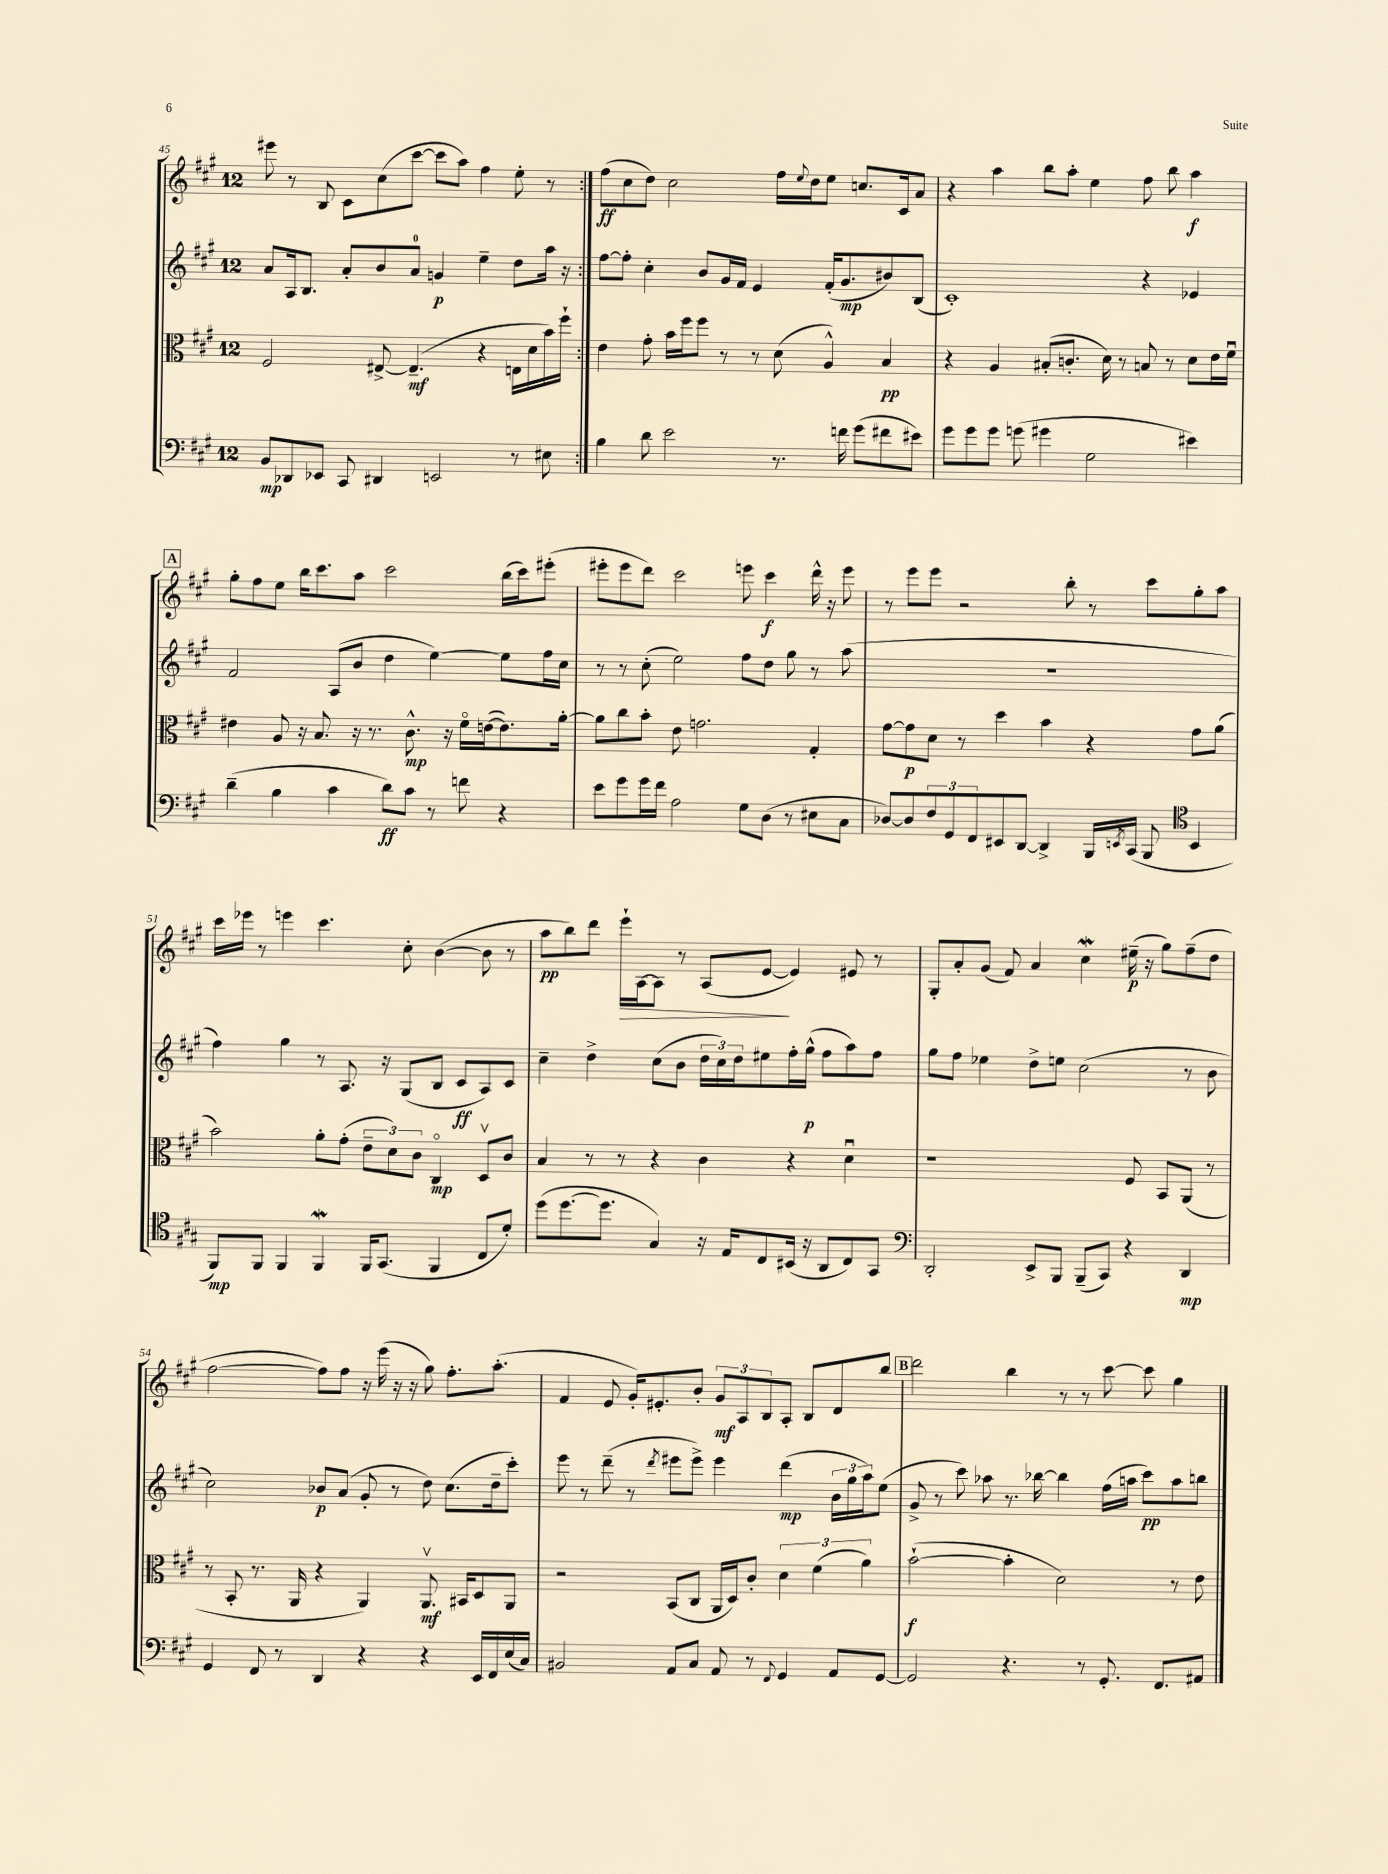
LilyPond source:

<<
\new StaffGroup <<
\new Staff = "s0" {
    \clef treble \key a \major \once \override Staff.TimeSignature.style = #'single-digit \time 12/8
    \repeat volta 2 { eis'''8 r8 b8 cis'8 cis''8( cis'''8~ cis'''8 a''8) fis''4 e''8-. r8 | }
    fis''8\ff( cis''8 d''8) cis''2 fis''16 \appoggiatura { e''8 } d''16 e''8 c''8. cis'16 a'8 |
    r4 a''4 b''8 a''8-. e''4 fis''8 b''8 a''4\f |
    \mark \markup { \box "A" } gis''8-. fis''8 e''8 b''16 cis'''8. a''8 cis'''2 b''16( cis'''16) eis'''8-.( |
    eis'''8-. eis'''8 d'''8) cis'''2 e'''8 cis'''4\f d'''16-^ r16 e'''8 |
    r8 e'''8 e'''8 r2 b''8-. r8 cis'''8 gis''8-. a''8 |
    cis'''16 ees'''16 r8 e'''4 cis'''4. cis''8-. b'4~( b'8 r8 |
    a''8\pp b''8) d'''8 e'''16-!\> a16~ a8 r8 a8( e'8~\! e'4) eis'8 r8 |
    gis8-. a'8-. gis'8( fis'8) a'4 cis''4\mordent eis''16--\p( r16 gis''8) fis''8--( d''8 |
    fis''2~ fis''8) fis''8 r16 e'''16( r16 r16 gis''8) fis''8.-. a''8.-.( |
    fis'4 e'8 gis'16-.) eis'8.-. b'8-. \tuplet 3/2 { gis'8\mf a8 b8 } a8-. b8 d'8 b''8 |
    \mark \markup { \box "B" } d'''2 b''4 r8 r8 cis'''8~ cis'''8 gis''4 \bar "|." |
}
\new Staff = "s1" {
    \clef treble \key a \major \once \override Staff.TimeSignature.style = #'single-digit \time 12/8
    \repeat volta 2 { a'8 a16 b8. a'8-. b'8 a'8-0 g'4\p e''4-- d''8 a''16 r16 | }
    fis''8~ fis''8-. cis''4-. b'8 gis'16 fis'16 e'4 fis'16-.( gis'8.\mp bis'8) b8( |
    cis'1-.) r4 ees'4 |
    \mark \markup { \box "A" } fis'2 a8( b'8 d''4 e''4~) e''8 fis''16 cis''16 |
    r8 r8 cis''8-.( e''2) fis''8 d''8 gis''8 r8 a''8( |
    R1. |
    fis''4) gis''4 r8 a8. r16 gis8( b8 cis'8\ff a8) cis'8 |
    cis''4-- d''4-> cis''8( b'8 \tuplet 3/2 { d''16 cis''16) d''16 } eis''8 fis''16-. gis''16-^\p( fis''8 a''8) fis''8 |
    gis''8 fis''8 ees''4 d''8-> e''8 cis''2( r8 b'8 |
    cis''2) bes'8\p a'8( gis'8-. r8 d''8) cis''8.( d''16-- cis'''8-.) |
    e'''8 r8 d'''8--( r8 \acciaccatura { d'''8 } eis'''8 eis'''8->) eis'''4 d'''4\mp( \tuplet 3/2 { b'16 gis''16 a''16) } e''8( |
    \mark \markup { \box "B" } gis'8-> r8 cis'''8) aes''8 r8. bes''16~ bes''4 fis''16( a''16 cis'''8\pp) a''8 b''8 \bar "|." |
}
\new Staff = "s2" {
    \clef alto \key a \major \once \override Staff.TimeSignature.style = #'single-digit \time 12/8
    \repeat volta 2 { fis2 eis8~-> eis4.--\mf( r4 e16 d'16 b'16) fis''16-! | }
    e'4 gis'8-. b'16 fis''16 fis''8 r8 r8 d'8( a4-^) b4\pp |
    r4 a4 bis8-.( c'8.-. d'16) r8 b8 r8 d'8 e'16 fis'16\downbow |
    \mark \markup { \box "A" } eis'4 a8 r16 b8. r16 r8. cis'8.-^\mp r16 fis'16\flageolet e'16~( e'8.) a'16~-. |
    a'8 cis''8 b'8-. e'8 g'2. gis4-. |
    gis'8~ gis'8\p d'8 r8 d''4 b'4 r4 gis'8 a'8( |
    b'2) a'8-. gis'8-.( \tuplet 3/2 { e'8-- d'8) cis'8 } cis4\flageolet\mp d8\upbow cis'8 |
    b4 r8 r8 r4 cis'4 r4 d'4\downbow |
    r1 fis8 b,8 a,8( r8 |
    r8 b,8-. r8. a,16 r4 a,4) a,8.\upbow\mf bis,16 d8 a,8 |
    r2 b,8( cis8 a,16 d16) cis'8-. \tuplet 3/2 { d'4 fis'4( a'4) } |
    \mark \markup { \box "B" } b'2~-!\f( b'4-. d'2) r8 e'8 \bar "|." |
}
\new Staff = "s3" {
    \clef bass \key a \major \once \override Staff.TimeSignature.style = #'single-digit \time 12/8
    \repeat volta 2 { b,8\mp des,8 ees,8 cis,8 dis,4 e,2 r8 eis8 | }
    b4 d'8 e'2 r8. f'16 gis'8( fis'8 eis'8) |
    gis'8 gis'8 gis'8 g'8( gis'4 gis2 eis'4) |
    \mark \markup { \box "A" } d'4--( b4 cis'4 d'8\ff) cis'8 r8 f'8 r4 |
    e'8 gis'8 gis'16 fis'16 a2 gis8 d8( r8 eis8 cis8 |
    des8~) des8 \tuplet 3/2 { fis8 gis,8 fis,8 } eis,8 d,8~ d,4-> b,,16 \acciaccatura { e,8 } cis,16( b,,8 \clef tenor b,4 |
    fis,8\mp) fis,8 fis,4 fis,4\mordent fis,16 gis,8.( fis,4 cis8 d'8-.) |
    d''8( d''8.~ d''8. gis4) r16 e16 cis8 bis,16( r16 a,8 cis8) gis,8 |
    \clef bass d,2-. e,8-> b,,8 b,,8--( cis,8) r4 d,4\mp |
    gis,4 fis,8 r8 d,4 r4 r4 e,16 fis,16 e16( cis16) |
    bis,2 a,8 cis8 a,8 r8 \appoggiatura { fis,8 } gis,4 a,8 gis,8~ |
    \mark \markup { \box "B" } gis,2 r4. r8 gis,8.-. fis,8. ais,8 \bar "|." |
}
>>
>>
\layout { \context { \Score currentBarNumber = #45 } }
